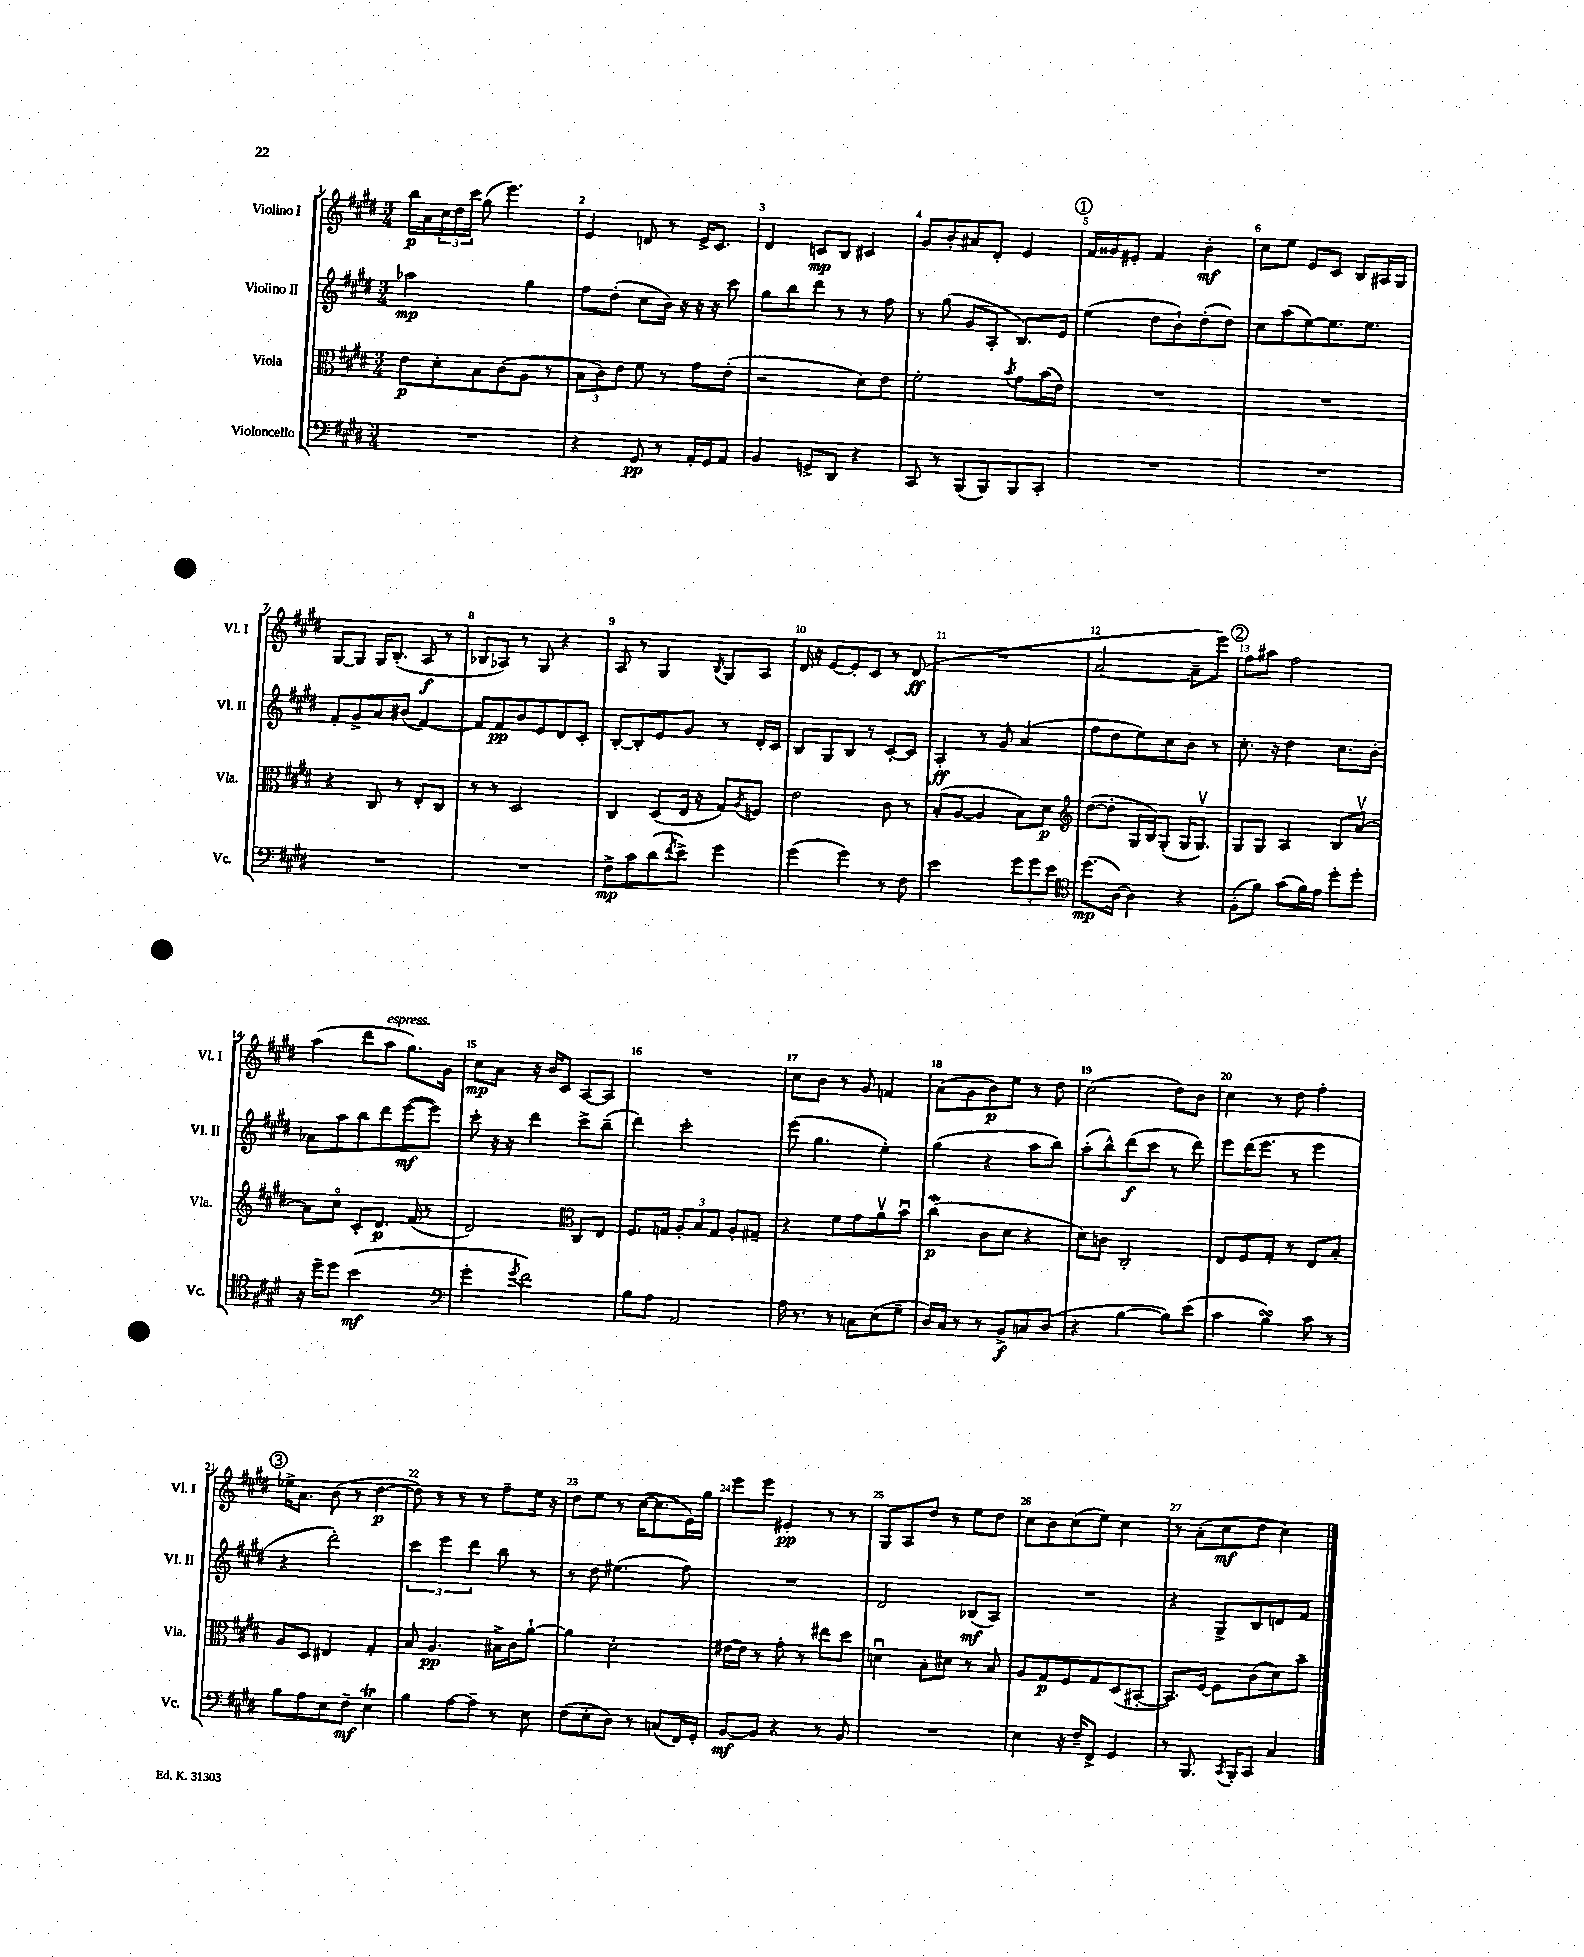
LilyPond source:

<<
\new StaffGroup <<
\new Staff = "s0" \with { instrumentName = "Violino I" shortInstrumentName = "Vl. I" } {
    \clef treble \key e \major \numericTimeSignature \time 3/4
    b''16\p a'16 \tuplet 3/2 { cis''16 dis''16 cis'''16 } gis''8( e'''4.) |
    e'4 d'8 r8 e'16-> cis'8. |
    dis'4 c'8\mp b8 cis'4 |
    gis'8 b'8-. ais'8 dis'8-. e'4 |
    \mark \markup { \circle "1" } fis'16 gisis'16 eis'8-. fis'4 b'4-.\mf |
    cis''8 e''8 e'8 cis'8 b8 ais16 gis16 |
    gis8~ gis8 gis16 b8.-.( a8\f r8 |
    bes8 aes8) r8 gis8 r4 |
    a8 r8 gis4 \acciaccatura { b8 } gis8 a8 |
    dis'16 r16 e'8~ e'8-. cis'8 r8 dis'8\ff( |
    R2. |
    a'2~ a'8-- e'''8) |
    \mark \markup { \circle "2" } fis''8 ais''8 fis''2 |
    a''4( dis'''8 a''8^\markup { \italic "espress." } gis''8.) gis'16 |
    cis''8\mp a'8 r16 b'16 cis'8 a8~ a8 |
    R2. |
    cis''8 b'8 r8 gis'8 f'4 |
    a'8( gis'8 b'8\p) e''8 r8 dis''8 |
    cis''2( dis''8) b'8 |
    cis''4 r8 dis''8 fis''4-. |
    \mark \markup { \circle "3" } ees''16-> a'8. b'8( r8 dis''4~\p |
    dis''8) r8 r8 r8 fis''8-- e''16 r16 |
    dis''8 e''8 r8 cis''16~( cis''8. e'16) gis''16 |
    e'''8 e'''8 eis'4-.\pp r8 r8 |
    gis8 a8 dis''8 r8 e''8 dis''8 |
    cis''8 b'8 cis''8( e''8) cis''4 |
    r8 a'8-.( cis''8\mf dis''8 cis''4) \bar "|." |
}
\new Staff = "s1" \with { instrumentName = "Violino II" shortInstrumentName = "Vl. II" } {
    \clef treble \key e \major \numericTimeSignature \time 3/4
    aes''2\mp gis''4 |
    fis''8 dis''8-.( cis''8 b'16) r16 r16 r16 cis'''8 |
    gis''8 b''8 dis'''8 r8 r8 fis''8 |
    r8 gis''8( gis'8 a8-. b8.) e'16 |
    \mark \markup { \circle "1" } e''4( dis''8 b'8-!) dis''8-.( dis''8) |
    cis''8 a''8( e''8~) e''8. e''8. |
    fis'8-. gis'8-> a'8 bis'8( fis'4~) |
    fis'8 fis'8\pp b'8 e'8 dis'8 cis'8-. |
    b8~-. b8-. e'8 gis'8 r8 dis'16-. cis'16 |
    b8 gis8 b8 r8 cis'8~-. cis'8 |
    a4-.\ff r8 gis'8 a'4( |
    fis''8 dis''8 e''8) cis''8 b'8 r8 |
    \mark \markup { \circle "2" } cis''8.-. r16 dis''4 cis''8. b'16-. |
    aes'8 a''8 b''8 dis'''8 e'''8~\mf( e'''8) |
    cis'''8-. r16 r16 dis'''4 cis'''8-> b''8--( |
    dis'''4) cis'''2-. |
    e'''8( gis''4. e''4-.) |
    gis''4( r4 a''8 b''8) |
    a''8-.( b''8-^) dis'''8\f( cis'''8 r8 dis'''8) |
    e'''8 dis'''16( e'''8. r8 e'''4 |
    \mark \markup { \circle "3" } r4 dis'''2-.) |
    \tuplet 3/2 { cis'''4 e'''4 dis'''4 } b''8 r8 |
    r8 dis''8 eis''4.( fis''8) |
    R2. |
    dis'2 bes8\mf( a8) |
    R2. |
    r4 gis8-> b8 d'8 fis'8 \bar "|." |
}
\new Staff = "s2" \with { instrumentName = "Viola" shortInstrumentName = "Vla." } {
    \clef alto \key e \major \numericTimeSignature \time 3/4
    e'8\p dis'8-. b8 cis'8( a8 r8 |
    \tuplet 3/2 { b8 cis'8) e'8 } fis'8 r8 gis'8 e'8-.( |
    r2 dis'8) e'8 |
    fis'2-. \acciaccatura { b'8 } gis'8 b'16( e'16) |
    \mark \markup { \circle "1" } R2. |
    R2. |
    r4 cis8 r8 e8-. cis8 |
    r8 r8 dis2 |
    cis4 dis8( e16 r16 gis8) \acciaccatura { a8 } f8 |
    e'2 cis'8 r8 |
    b8-.( a8~ a4 b8) dis'8\p |
    \clef treble dis''8~( dis''8-. gis16 b16) gis8-.( gis16 gis8.\upbow) |
    \mark \markup { \circle "2" } gis8 gis8 a4 b8 a'8~\upbow |
    a'8 cis''8\flageolet cis'8-. dis'8.\p fis'16( r8 |
    dis'2) \clef alto cis8 e8 |
    fis8. g16 \tuplet 3/2 { a8-. b8 g8 } a8-. gis8-- |
    r4 fis'8 gis'8 a'8\upbow b'8\downbow |
    cis''4\mordent\p( cis'8 dis'8 r4 |
    dis'8) c'8 cis2-. |
    e8 fis8 gis8-. r8 e8 b8-. |
    \mark \markup { \circle "3" } a8 dis8 eis4 gis4-. |
    b8 a4.\pp bis16-> cis'16 a'8~-! |
    a'4 dis'2-. |
    eis'16~ eis'16 r8 gis'8-. r8 eis''8 dis''8 |
    d'4\downbow b8-. dis'8 r8 b8 |
    a8 gis8\p fis8 gis8 dis8( bis,8~-. |
    bis,8.) fis16~ fis8 cis'8( dis'8) b'8-- \bar "|." |
}
\new Staff = "s3" \with { instrumentName = "Violoncello" shortInstrumentName = "Vc." } {
    \clef bass \key e \major \numericTimeSignature \time 3/4
    R2. |
    r4 gis,8\pp r8 a,16-. gis,16 a,8 |
    b,4 g,8-> dis,8 r4 |
    cis,8 r8 b,,8( b,,8) b,,8 cis,8-. |
    \mark \markup { \circle "1" } R2. |
    R2. |
    R2. |
    R2. |
    fis8->\mp cis'8 dis'8( \acciaccatura { fis'8 } e'8->) gis'4 |
    gis'4( gis'4) r8 fis8 |
    e'2 \tuplet 3/2 { gis'8 gis'8 e'8 } |
    \clef tenor dis''8.\mp( a16~) a4 r4 |
    \mark \markup { \circle "2" } fis8-.( fis'8) gis'8( fis'16) e'16 dis''8-. dis''8-. |
    r16 dis''16-- dis''8 b'2\mf( |
    \clef bass gis'4-. \acciaccatura { gis'8 } fis'2) |
    b8 a8 a,2 |
    a16 r8. r8 c8 e8( gis8-- |
    dis16) cis16 r8 r8 b,8->\f c8 dis8( |
    r4 b4~ b8) e'8( |
    cis'4 b4\turn) cis'8 r8 |
    \mark \markup { \circle "3" } b8 a8 e8 fis8--\mf e4\trill |
    b4 a8~ a8-- r8 e8 |
    fis8( e8-. dis8) r8 c8( fis,16) gis,16-. |
    b,8~\mf b,8 r4 r8 b,8 |
    R2. |
    e4 r16 fis16-- fis,8-> gis,4 |
    r8 b,,8. \acciaccatura { cis,8 } b,,16-. cis,8 cis4 \bar "|." |
}
>>
>>
\layout { \context { \Score \override BarNumber.break-visibility = ##(#f #t #t) barNumberVisibility = #all-bar-numbers-visible } }
